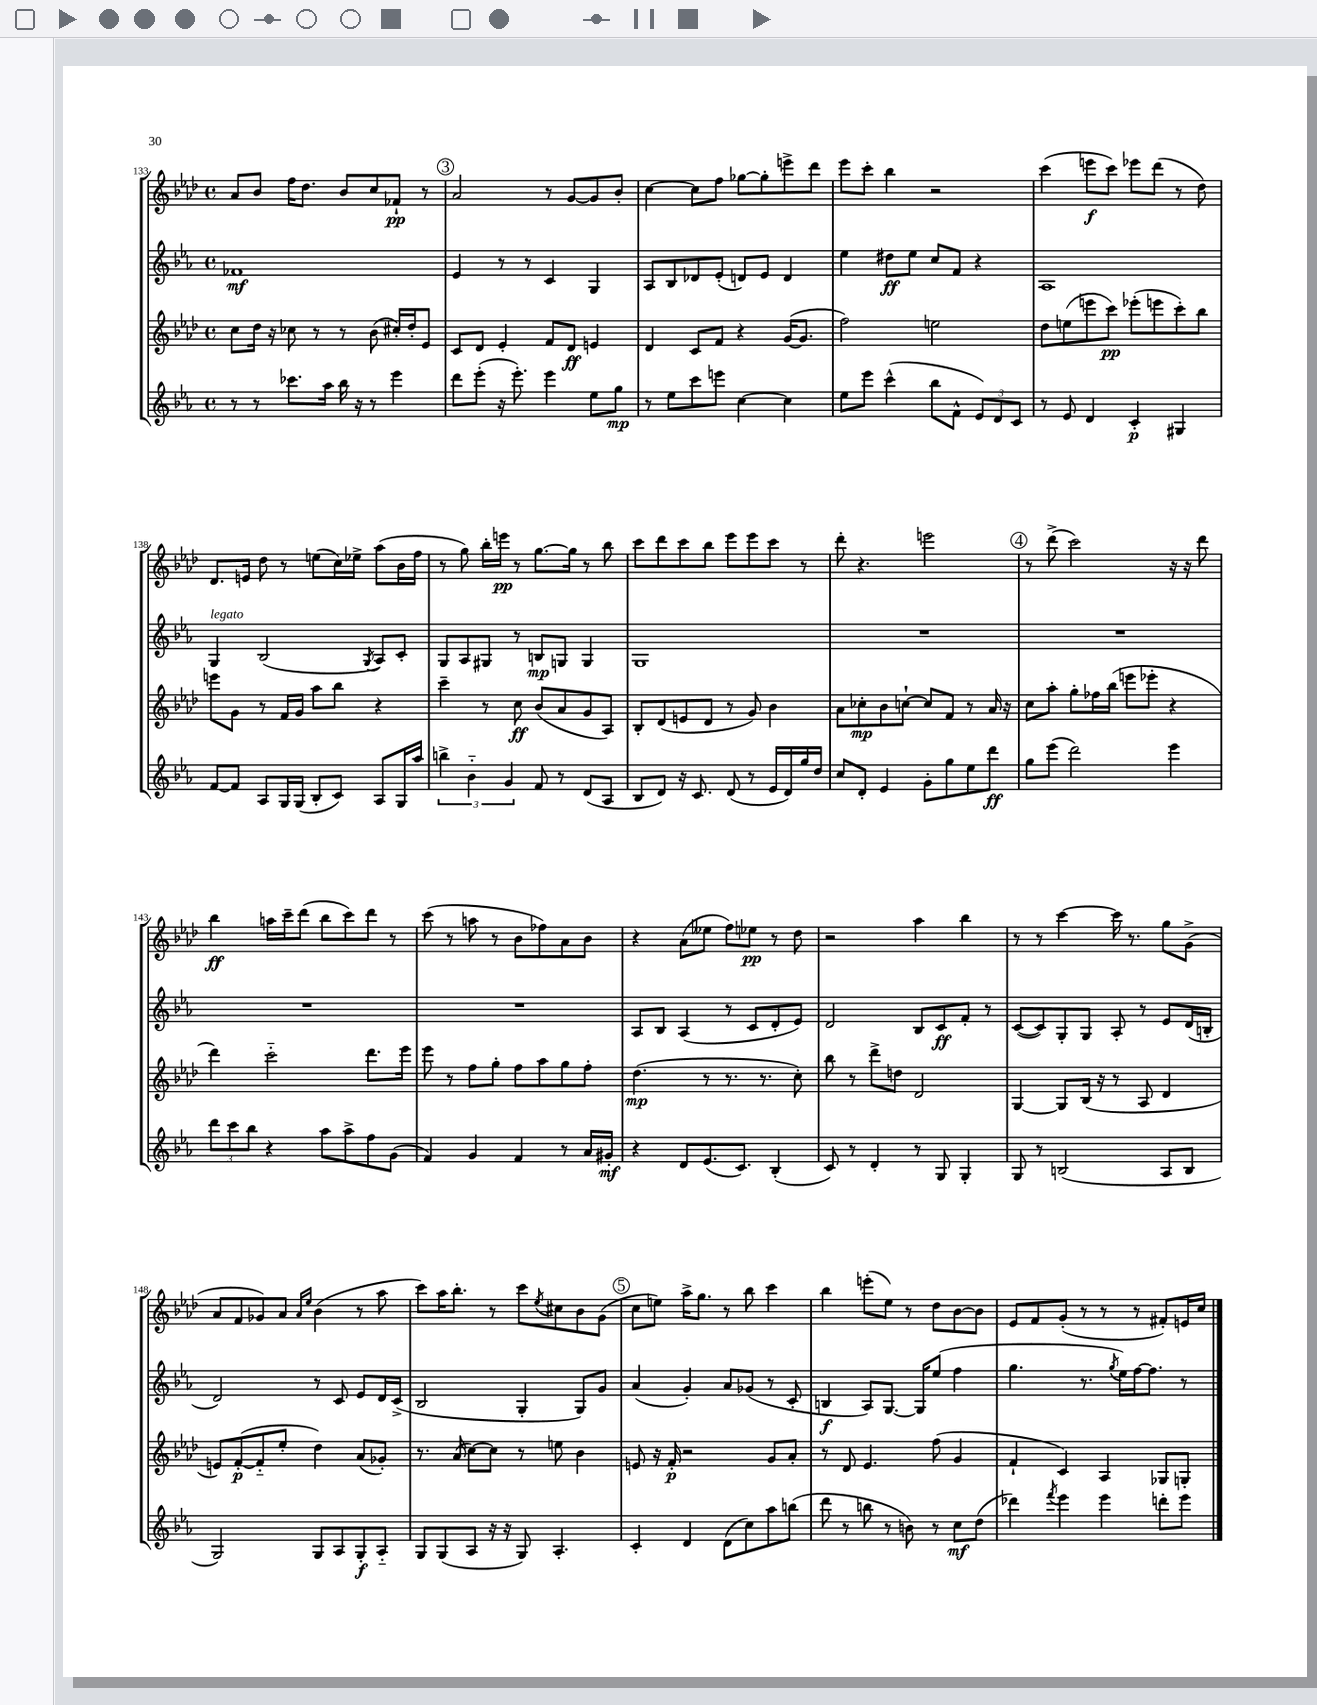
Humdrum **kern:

**kern	**kern	**kern	**kern
*staff4	*staff3	*staff2	*staff1
*clefG2	*clefG2	*clefG2	*clefG2
*k[b-e-a-]	*k[b-e-a-d-]	*k[b-e-a-]	*k[b-e-a-d-]
*M4/4	*M4/4	*M4/4	*M4/4
*met(c)	*met(c)	*met(c)	*met(c)
8r	8cc	1f-	8a-
8r	16dd-	.	8b-
.	16r	.	.
8.ccc-	8cc-	.	16ff
.	.	.	8.dd-
.	8r	.	.
16aa-	.	.	.
16bb-	8r	.	8b-
16r	.	.	.
8r	(8b-	.	8cc
4eee-	16cc#')	.	8f-`
.	16dd-'	.	.
.	8e-	.	8r
=	=	=	=
8ddd	8c	4e-	2a-
(8eee-'	8d-	.	.
16r	4e-'	8r	.
8.eee-')	.	.	.
.	.	8r	.
4eee-	8f	4c	8r
.	8d-	.	[8g
8ee-	4e	4G	8g]
8gg	.	.	8b-'
=	=	=	=
8r	4d-	8A-	[4cc
8ee-	.	8B-	.
8ccc	8c	8d-	8cc]
8eee	8f	(8e-'	8ff
[4cc	4r	8d)	[8gg-
.	.	8e-	8gg-']
4cc]	([16g	4d	8eee^
.	8.g]	.	.
.	.	.	8ddd-
=	=	=	=
8ee-	2ff)	4ee-	8eee-
8eee-	.	.	8ccc'
(4ccc^^	.	8dd#	4bb-
.	.	8ee-	.
8bb-	2ee	8cc	2r
8f^^	.	8f	.
12e-)	.	4r	.
12d	.	.	.
12c	.	.	.
=	=	=	=
8r	8dd-	1A-	(4ccc
8e-	(8ee	.	.
4d	8eee	.	8eee
.	8ccc)	.	8ccc)
4c'	(8eee-'	.	8eee-
.	8eee	.	(8ddd-
4G#	8ccc')	.	8r
.	8bb-	.	8dd-)
=	=	=	=
[8f	8eee	4G	8.d-
8f]	8g	.	.
.	.	.	16e
8A-	8r	(2B-	8dd-
16G	16f	.	8r
(16G	16g	.	.
8B-'	8aa-	.	(8ee
8c)	8bb-	.	16cc)
.	.	.	16ee-^
.	.	8qG	.
8A-	4r	8A-)	(8aa-
16G	.	8c'	16b-
16aa-	.	.	16ff
=	=	=	=
6bb^	4ccc~	8G	8r
.	.	8A-	8gg)
6b-'~	.	.	.
.	8r	8G#	16bb-'
.	.	.	16eee
6g	.	.	.
.	8cc	8r	8r
8f	(8b-	8B	[8.gg
8r	8a-	8G	.
.	.	.	16gg]
(8d	8g	4G	8r
8A-	8A-)	.	8bb-
=	=	=	=
8B-	8B-'	1G	8ccc
8d)	(8d-	.	8ddd-
16r	8e	.	8ccc
8.c	.	.	.
.	8d-	.	8bb-
(8d	8r	.	8eee-
8r	8g)	.	8eee-
16e-	4b-	.	8ccc
16d)	.	.	.
16gg	.	.	8r
16dd	.	.	.
=	=	=	=
8cc	8a-	1r	8ddd-'
8d'	8cc-'	.	4.r
4e-	8b-	.	.
.	[8cc`	.	.
8g'	8cc]	.	2eee
8gg	8f	.	.
8ee-	8r	.	.
8ddd	16a-	.	.
.	16r	.	.
=	=	=	=
8gg	8cc	1r	8r
(8eee-	8aa-'	.	(8ddd-^
2ddd)	8gg'	.	2ccc)
.	16ff-	.	.
.	(16bb-	.	.
.	8eee	.	.
.	8eee-'	.	.
4eee-	4r	.	16r
.	.	.	16r
.	.	.	8ddd-
=	=	=	=
12ddd	4ddd-)	1r	4bb-
12ccc	.	.	.
12bb-	.	.	.
4r	2ccc'~	.	16aa
.	.	.	16ccc~
.	.	.	(8ddd-
8aa-	.	.	8bb-
8aa-^	.	.	8ccc)
8ff	8.ddd-	.	8ddd-
(8g	.	.	8r
.	16eee-	.	.
=	=	=	=
4f)	8eee-	1r	(8ccc
.	8r	.	8r
4g	8ff	.	8aa
.	8gg'	.	8r
4f	8ff	.	8b-
.	8aa-	.	8ff-)
8r	8gg	.	8a-
16a-	8ff'	.	8b-
16g#'	.	.	.
=	=	=	=
4r	(4.dd-	8A-	4r
.	.	8B-	.
8d	.	(4A-	(8a-
(8.e-	8r	.	8ee--
.	8.r	8r	8ff)
8.c)	.	.	.
.	.	8c	8ee-
.	8.r	.	.
(4B-'	.	8d'	8r
.	8cc')	8e-)	8dd-
=	=	=	=
8c)	8bb-	2d	2r
8r	8r	.	.
4d'	8ddd-^	.	.
.	8dd	.	.
8r	2d-	8B-	4aa-
8G	.	8c	.
4G'	.	8f'	4bb-
.	.	8r	.
=	=	=	=
8G	[4G	([8c	8r
8r	.	8c])	8r
(2B	8G]	8G'	[4ccc
.	(16B-	8G	.
.	16r	.	.
.	8r	8A-'	16ccc]
.	.	.	8.r
.	8A-	8r	.
8A-	4d-	8e-	8gg
8B	.	(16d	(8g^
.	.	16B'	.
=	=	=	=
2G)	8e)	2d)	8a-
.	([8f'	.	8f
.	8f'~]	.	8g-)
.	8ee-'	.	8a-
.	.	.	16qqa-
.	.	.	16qqee-
8G	4dd-)	8r	(4b-
8A-	.	8c	.
8G'	(8a-	8e-	8r
8A-'~	8g-')	16d	8aa-
.	.	(16c^	.
=	=	=	=
8G	8.r	2B-	8ccc)
(8G	.	.	16aa-
.	(16a-	.	8.bb-'
8A-	[8cc)	.	.
16r	8cc]	.	8r
16r	.	.	.
8G)	8r	4G'	8ccc
.	.	.	8qee-
4.A-'	8ee	.	8cc#
.	4b-	8G)	8b-
.	.	8g	(8g
=	=	=	=
4c'	8e	(4a-	8cc
.	16r	.	8ee)
.	16f'	.	.
4d	2r	4g')	16aa-^
.	.	.	8.gg
(8d	.	8a-	8r
8cc)	.	(8g-	8bb-
8aa-	8g	8r	4ccc
(8bb	8a-'	8c'	.
=	=	=	=
8ddd	8r	4B	4bb-
8r	8d-	.	.
8bb	4.e-	8A-)	(8eee'
8r	.	[8.G	8ee-)
8b)	.	.	8r
.	.	16G]	.
8r	(8ff	(8ee-	8dd-
8cc	4g	4ff	[8b-
(8dd	.	.	8b-]
=	=	=	=
4ddd-)	4f`	4.gg	8e-
.	.	.	8f
8qfff	.	.	.
4eee-	4c)	.	(8g'
.	.	8.r	8r
4eee-	4A-	.	8r
.	.	8qgg	.
.	.	16ee-)	.
.	.	[16ff	8r
.	.	8.ff]	.
8ddd'	8G-	.	8f#')
8eee-	8G'	8r	16e
.	.	.	16cc
==	==	==	==
*-	*-	*-	*-
